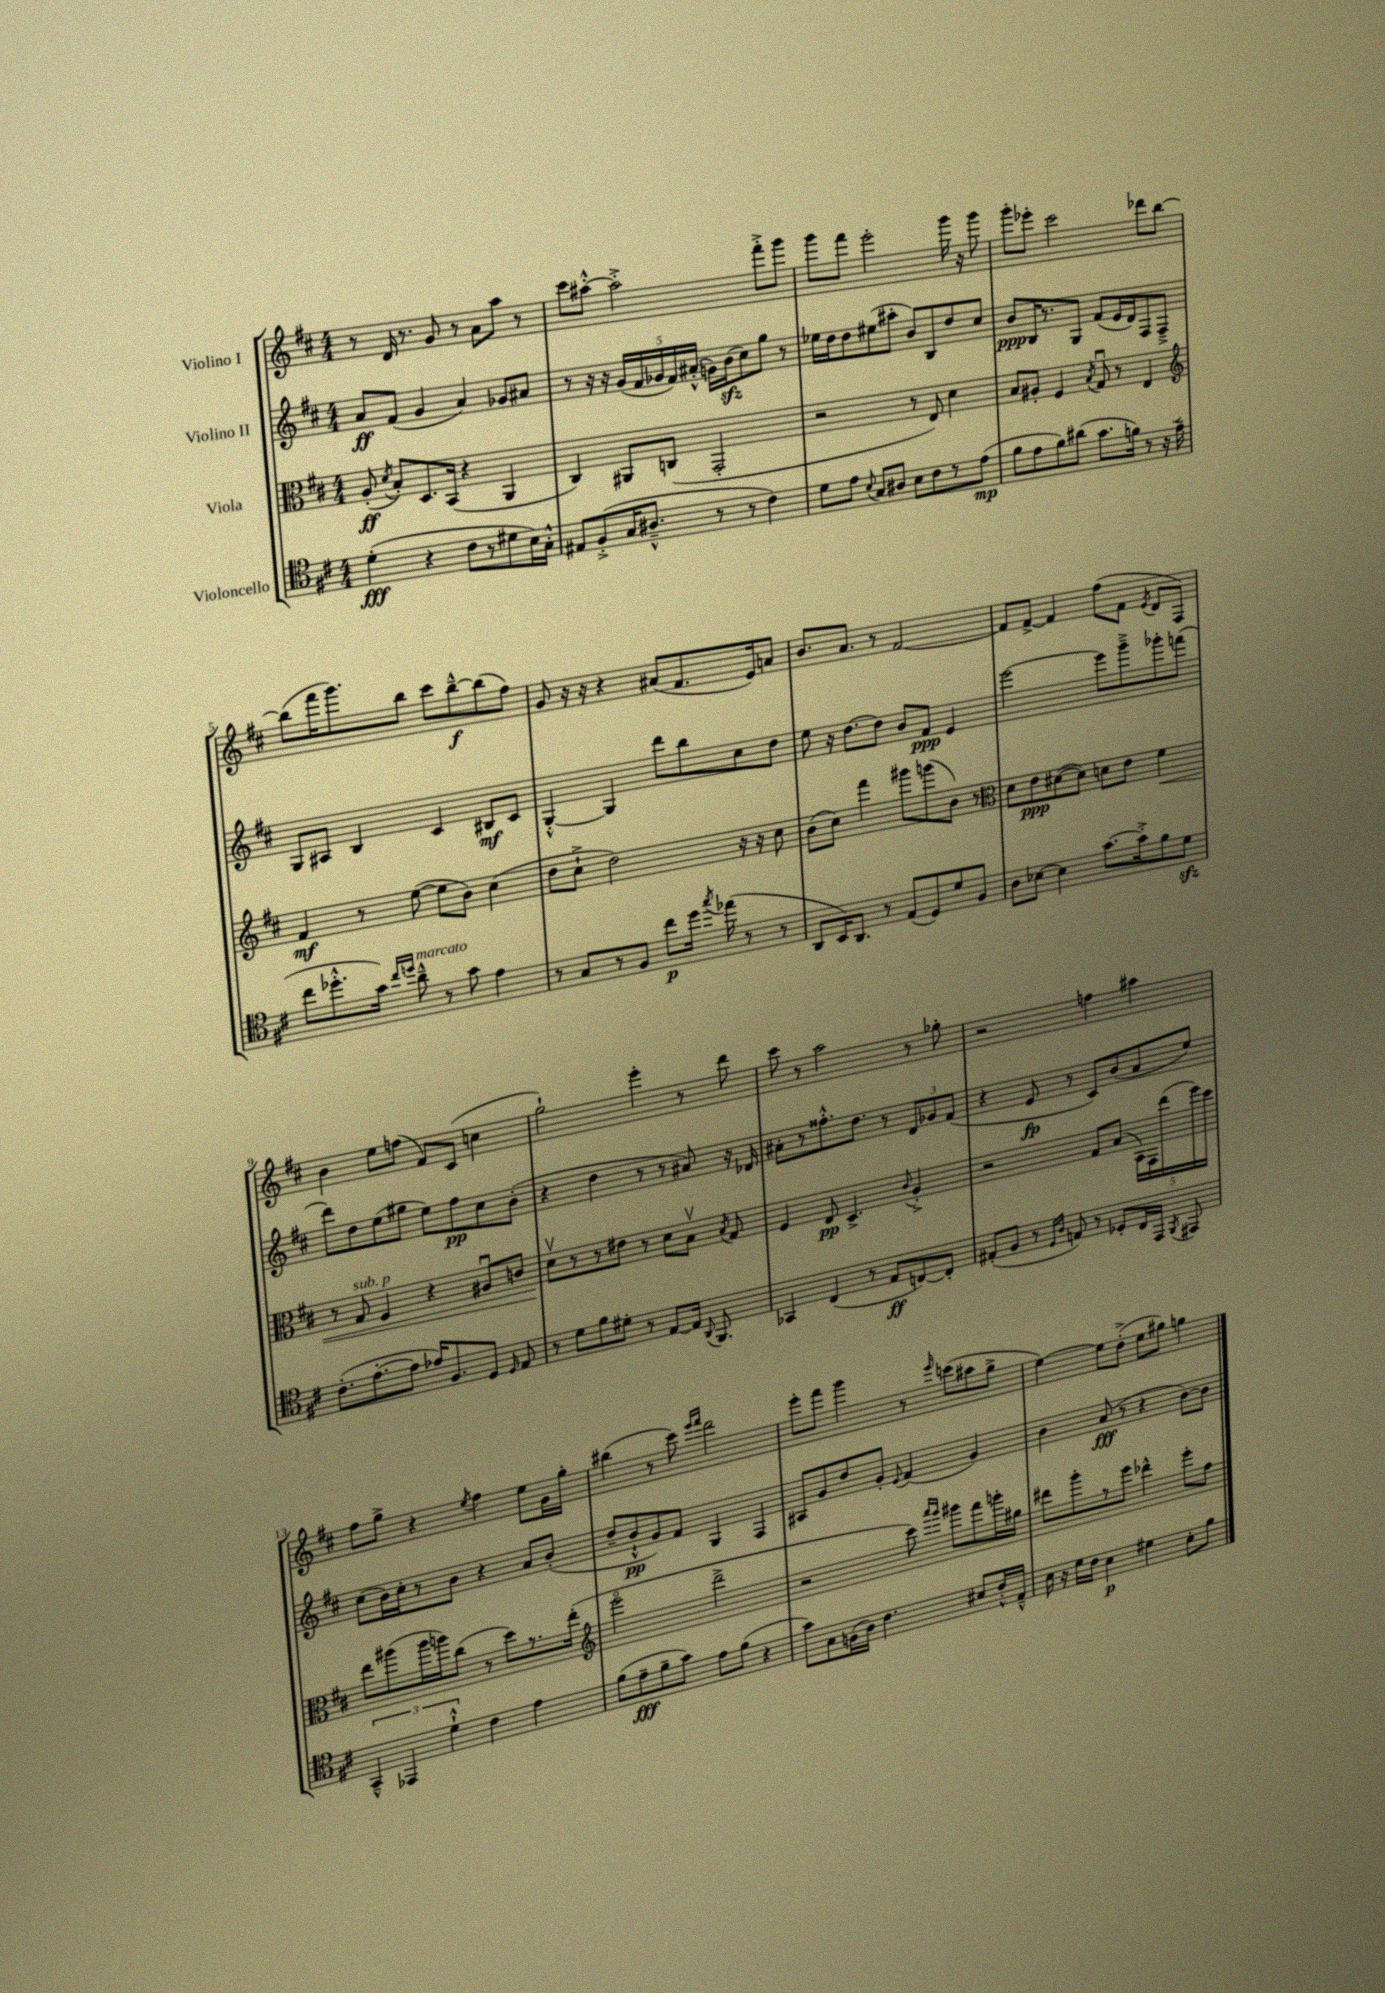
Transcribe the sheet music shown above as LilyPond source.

<<
\new StaffGroup <<
\new Staff = "s0" \with { instrumentName = "Violino I" } {
    \clef treble \key d \major \numericTimeSignature \time 4/4
    \autoBeamOff r8 d'16 r8. g'8 r8 a'8[ a''8] r8 |
    cis'''8[ ais''8]~-.-^ ais''2-.-> fis'''8[-.-> g'''8] |
    g'''8[ fis'''8] e'''2-. g'''16 r16 g'''8 |
    g'''8[-. ees'''8]-. cis'''2 des'''8[ b''8]~ |
    b''8[( fis'''16 g'''8.) b''8] cis'''8[ b''8~---^\f b''8( fis''8]) |
    g'8 r16 r16 r4 ais'8[( fis'8. e'16) a'8] |
    b'8.[ a'8.] r8 fis'2~ |
    fis'8[ fis'8]~-> fis'4 fis''8[( fis'8] \acciaccatura { e'8 } d'8[ fis8]) |
    b'4 e''8[ f''8]( fis'8[) cis'8]( c''4 |
    g''2-!) e'''4-. r8 d'''8 |
    cis'''8 r8 a''2 r8 ges''8-. |
    r2 f''4 ais''4 |
    fis''8[ g''8]-> r4 \acciaccatura { e''8 } fis''4 e''8[ g'16 g''16]-. |
    bis''4( r8 cis'''8) \grace { e'''16[ fis'''16] } d'''2 |
    e'''8[-. fis'''8] g'''4 r8 \grace { e'''16 } c'''8[( ais''8 g''8]-> |
    e''4~) e''8[ d''8]-.->( e''8[ gis''8]) g''4 \bar "|." |
}
\new Staff = "s1" \with { instrumentName = "Violino II" } {
    \clef treble \key d \major \numericTimeSignature \time 4/4
    \autoBeamOff a'8[\ff fis'8]( g'4 a'4) ges'8[ ais'8] |
    r8 r16 r16 \tuplet 5/4 { g'16[( fis'16 ges'16 fis'16) ais'16]-.-^( } g'16[) b'16\sfz( cis''8) g''8] r8 |
    ees''16[ d''16 d''8 eis''8( ais''8]-. b'8[) b8 d''8 cis''8] |
    b'8[\ppp b16 r8. g8] fis'8[( e'16 d'16) fis8 fis8]---> |
    g8[ ais8] b4 cis'4 bis8[\mf cis'8] |
    g4~-.-^ g4 d'''8[ b''8 cis''8 d''8] |
    e''8 r16 d''8.[~ d''8] b'8[ fis'8]\ppp e'4 |
    e'''2~ e'''8[ g'''8---> ges'''8-. f'''8]( |
    d'''8[) d''8 e''8( gis''8] e''8[) fis''8\pp cis''8 b'8]-.( |
    r4 d''4 r8 r8 ais'8) r16 des'16 |
    ais'8[-. r8 fisis''8.-.-^ d''8.] r8 \tuplet 3/2 { d'8[ ges'8 fis'8]( } |
    r4 e'8\fp r8 cis'8[) b'8( a'8 e''8]) |
    cis''8[( b'16) cis''16-. r8 b'8] r4 a'8[ b'8]-.( |
    d''8[-- b'8-!-^\pp g'8) fis'8] g4 fis4 |
    ais8[ g'8 d''8 g'8]-. \appoggiatura { e'8 } fis'4( g'4) |
    b'4 a'8\fff( r8 r4 b'8[~) b'8] \bar "|." |
}
\new Staff = "s2" \with { instrumentName = "Viola" } {
    \clef alto \key d \major \numericTimeSignature \time 4/4
    \autoBeamOff a8-.\ff( \acciaccatura { d'8 } b8[-.) d8. b,16]( r4 a,4 |
    cis4) ais,8[ c8]( g,2-. |
    r2 r8 e8) d'4 |
    b8[ ais8]-. fis4 \acciaccatura { b8 } g8\downbow r8 e4 |
    \clef treble fis'4\mf r8 e''8~( e''8[ b'8]) cis''4( |
    d''8[ cis''8]-!-> d''2) r16 r16 cis''8 |
    b'8[( cis''8]) fis'''4 gis'''8[ g'''8( b'8]) r8 |
    \clef alto d'8[ e'8\ppp dis'8~( dis'8]) d'8[ e'8] fis'4\< |
    r8 g8^\markup { \italic "sub. p" } fis4 r4 ais8[\downbow c'8] |
    d'8[\upbow\! r8 r8 eis'8] r8 d'8[ b8]\upbow \acciaccatura { b8 } g8 |
    fis4 e8\pp d4.-> \appoggiatura { cis'8 } a4-.-> |
    r2 g8[ b8]( \tuplet 5/4 { b,16[) g,16 e''16( fis''16) d''16] } |
    e''8[ ais''8( ais''16 a''16) cis''8]( r8 d''8[) r8. e''16]-.( |
    \clef treble e'''2\flageolet d'''2-> |
    r2 cis'''8) \grace { a'''16[ g'''16] } gis'''8[ fis'''8 g'''16-. gis''16] |
    dis'''8[ g'''8-. r8 e'''8] des'''4-^ e'''8[-. fis''8] \bar "|." |
}
\new Staff = "s3" \with { instrumentName = "Violoncello" } {
    \clef tenor \key d \major \numericTimeSignature \time 4/4
    \autoBeamOff d'4-.\fff( r4 cis'8[ r8 dis'8 b16) g16]-.-^ |
    eis8[ fis8-.->( g16 ais8.]---^ r8 r8 cis'4) |
    d'8[ e'8] \appoggiatura { b8 } g8[ ais8] b8[ cis'8 r8 e'8]\mp( |
    fis'8[ e'8 fis'8) ais'8]( g'8.[ f'16]) r8 r16 e'16--( |
    cis''8[ des''8.-.-^ g'16]) \grace { cis''16[ d''16] } a'8---^^\markup { \italic "marcato" } r8 g'8 e'4 |
    r8 g8[ r8 fis8] cis''8[\p d''16] \acciaccatura { g''8 } ees''16( r8 r8 |
    a,8[ b,16) a,8.] r8 e8[( d8) d'8 fis8] |
    a8[ bes8]~ bes4 g'8.[~ g'16-.-> fis'8 d'8]\sfz |
    cis'8.[-.( e'8.~-. e'8] ees'16[) fis8. d8] \grace { d16 } e8 |
    r8 d'8[ fis'8 dis'8]-. r8 e8[~ e16] \appoggiatura { a,8 } fis,8. |
    ges,4 cis4( r8 e8[\ff c8~) c8]-. |
    eis8[-.( fis8] r8 \grace { d16[ a16] } e8) r8 des8[-. cis16 e,16] \acciaccatura { fis,8 } eis,8 |
    \tuplet 3/2 { g,4---^ ees,4 d'4-!-^ } cis'4 e'4 |
    fis'8[( e'8--\fff fis'8-- g'8]) e'8[ fis'8]( r4 |
    g'8[) g8 f16( a16]) cis'4. bis8[ cis'16-.-^ e16]---^ |
    b16 r16 d'16[ cis'16] b4\p dis'4 b8[-. fis'8] \bar "|." |
}
>>
>>
